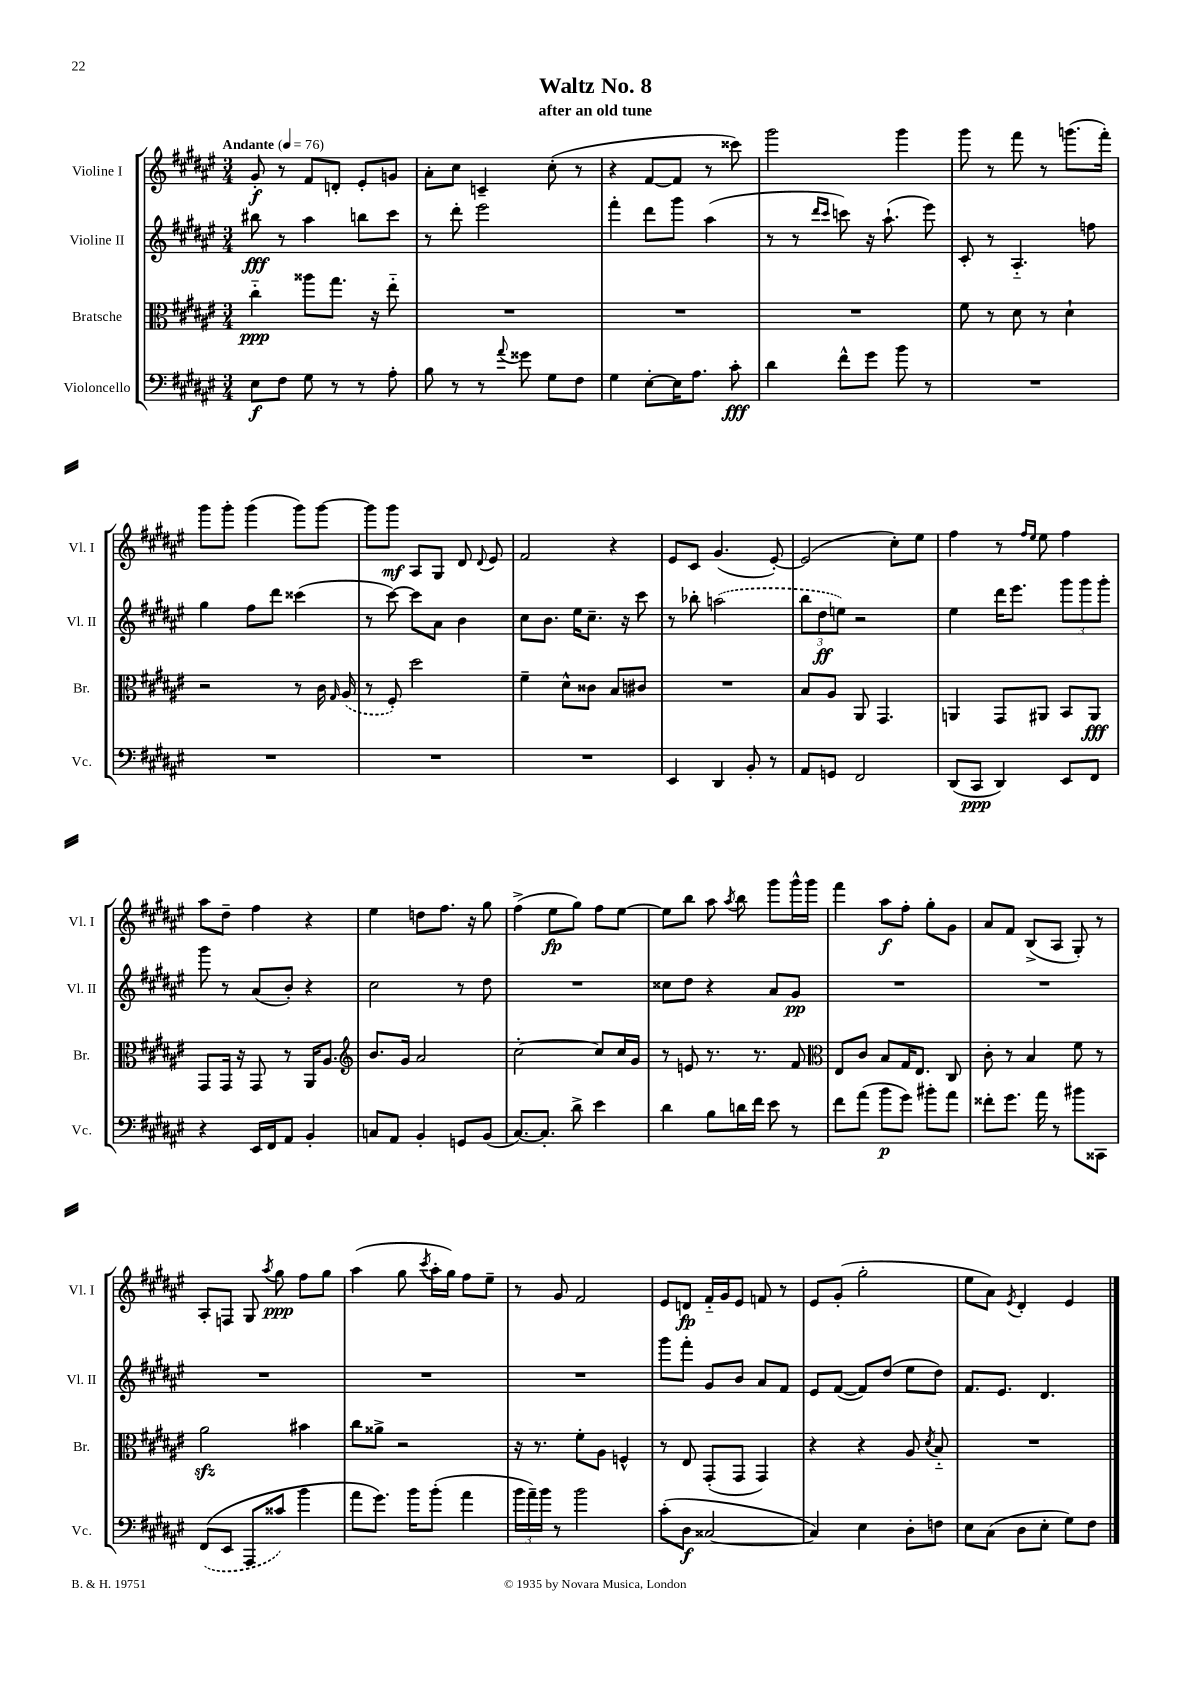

**kern	**kern	**kern	**kern
*staff4	*staff3	*staff2	*staff1
*clefF4	*clefC3	*clefG2	*clefG2
*k[f#c#g#d#a#e#]	*k[f#c#g#d#a#e#]	*k[f#c#g#d#a#e#]	*k[f#c#g#d#a#e#]
*M3/4	*M3/4	*M3/4	*M3/4
*MM76	*MM76	*MM76	*MM76
8E#	4cc#'~	8bb#	8g#'
8F#	.	8r	8r
8G#	8aa##	4aa#	8f#
8r	8.gg#	.	8d'
8r	.	8bb	8e#'
.	16r	.	.
8A#'	8ee#'~	8ccc#	8g
=	=	=	=
8B	2.r	8r	8a#'
8r	.	8ddd#'	8cc#
8r	.	2eee#	4c~
8qqa#	.	.	.
8g##	.	.	.
8G#	.	.	(8cc#'
8F#	.	.	8r
=	=	=	=
4G#	2.r	4fff#'	4r
[8E#'	.	8ddd#	[8f#
16E#]	.	8ggg#	8f#]
8.A#	.	.	.
.	.	(4aa#	8r
8c#'	.	.	8ccc##)
=	=	=	=
4d#	2.r	8r	2ggg#
.	.	8r	.
.	.	16qqddd#	.
.	.	16qqccc#	.
8f#^^	.	8ccc)	.
8g#	.	16r	.
.	.	(8.aa#`	.
8b	.	.	4ggg#
8r	.	8eee#)	.
=	=	=	=
2.r	8f#	8c#'	8ggg#
.	8r	8r	8r
.	8d#	4.A#'~	8fff#
.	8r	.	8r
.	4d#`	.	(8.ggg
.	.	8ff	.
.	.	.	16fff#')
=	=	=	=
2.r	2r	4gg#	8ggg#
.	.	.	8ggg#'
.	.	8ff#	(4ggg#
.	.	8ddd#	.
.	8r	(4ccc##	8ggg#)
.	16c#	.	[8ggg#
.	16qqG#	.	.
.	(16A#	.	.
=	=	=	=
2.r	8r	8r	8ggg#]
.	8F#')	[8ccc#)	8ggg#
.	2dd#	8ccc#]	8A#
.	.	8a#	8G#
.	.	4b	8d#
.	.	.	8qqd#
.	.	.	8e#
=	=	=	=
2.r	4f#~	8cc#	2f#
.	.	8.b	.
.	8d#^^	.	.
.	.	16ee#	.
.	8c##	8.cc#~	.
.	8B	.	4r
.	.	16r	.
.	8c#	8ccc#	.
=	=	=	=
4EE#	2.r	8r	8e#
.	.	8bb-'	8c#
4DD#	.	(2aa	(4.g#
8BB'	.	.	.
8r	.	.	[8e#')
=	=	=	=
8AA#	8B	12bb	(2e#]
.	.	12dd#	.
8GG	8A#	.	.
.	.	12ee)	.
2FF#	8AA#	2r	.
.	4.GG#	.	.
.	.	.	8cc#')
.	.	.	8ee#
=	=	=	=
(8DD#	4AA	4ee#	4ff#
8CC#	.	.	.
4DD#)	8GG#	16ddd#	8r
.	.	8.eee#	.
.	.	.	16qqff#
.	.	.	16qqee#
.	8AA#	.	8ee#
8EE#	8BB	12ggg#	4ff#
.	.	12ggg#	.
8FF#	8AA#	.	.
.	.	12ggg#'	.
=	=	=	=
4r	8GG#	8ggg#	8aa#
.	16GG#	8r	8dd#~
.	16r	.	.
16EE#	8GG#	(8a#	4ff#
16FF#	.	.	.
8AA#	8r	8b')	.
4BB'	16AA#	4r	4r
.	8.A#	.	.
=	=	=	=
*	*clefG2	*	*
8C	8.b	2cc#	4ee#
8AA#	.	.	.
.	16g#	.	.
4BB'	2a#	.	8dd
.	.	.	8.ff#
8GG	.	8r	.
.	.	.	16r
(8BB	.	8dd#	8gg#
=	=	=	=
[8.C#)	[2cc#'	2.r	(4ff#^
8.C#']	.	.	.
.	.	.	8ee#
8d#^	.	.	8gg#)
4e#	8cc#]	.	8ff#
.	16cc#	.	[8ee#
.	16g#	.	.
=	=	=	=
4d#	8r	8cc##	8ee#]
.	8e	8dd#	8bb
8B	8.r	4r	8aa#
.	.	.	8qaa#
16d	.	.	8bb
16f#	8.r	.	.
8e#	.	8a#	8ggg#
8r	8f#	8g#	16ggg#^^
.	.	.	16ggg#
=	=	=	=
*	*clefC3	*	*
8f#	8E#	2.r	4fff#
(8a#	8c#	.	.
8b	8B	.	8aa#
8g#)	16G#	.	8ff#'
.	8.E#	.	.
8b#'	.	.	8gg#'
8a#	8C#	.	8g#
=	=	=	=
8f##'	8c#'	2.r	8a#
8.g#	8r	.	8f#
.	4B	.	(8B^
16a#	.	.	.
8r	.	.	8A#
8b#	8f#	.	8G#')
8CC##	8r	.	8r
=	=	=	=
&((8FF#	2a#	2.r	8A#'
8EE#	.	.	8F
8AAA#	.	.	8G#
.	.	.	8qaa#
8c##)	.	.	8gg#
4b	4b#	.	8ff#
.	.	.	8gg#
=	=	=	=
8a#	8cc#	2.r	(4aa#
8.g#&)	8a##^	.	.
.	2r	.	8gg#
16b	.	.	.
.	.	.	8qccc#
(8b'	.	.	16aa#'
.	.	.	16gg#)
4a#	.	.	8ff#
.	.	.	8ee#~
=	=	=	=
24b	16r	2.r	8r
24a#~)	.	.	.
.	8.r	.	.
24b	.	.	.
8r	.	.	8g#
2b	8f#'	.	2f#
.	8A#	.	.
.	4F^^	.	.
=	=	=	=
(8c#'	8r	8ggg#	8e#
8D#	8E#	8fff#'	8d
[2C##	(8GG#'	8g#	16f#'~
.	.	.	16g#
.	8GG#	8b	8e#
.	4GG#)	8a#	8f
.	.	8f#	8r
=	=	=	=
4C##])	4r	8e#	8e#
.	.	([8f#	(8g#'
4E#	4r	8f#])	2gg#'
.	.	(8dd#	.
8D#'	8A#	8ee#	.
.	8qd#	.	.
8F	8B'~	8dd#)	.
=	=	=	=
8E#	2.r	8.f#	8ee#
(8C#	.	.	8a#)
.	.	8.e#	.
.	.	.	8qe#
8D#	.	.	4d#'
8E#'	.	4.d#	.
8G#)	.	.	4e#
8F#	.	.	.
==	==	==	==
*-	*-	*-	*-
